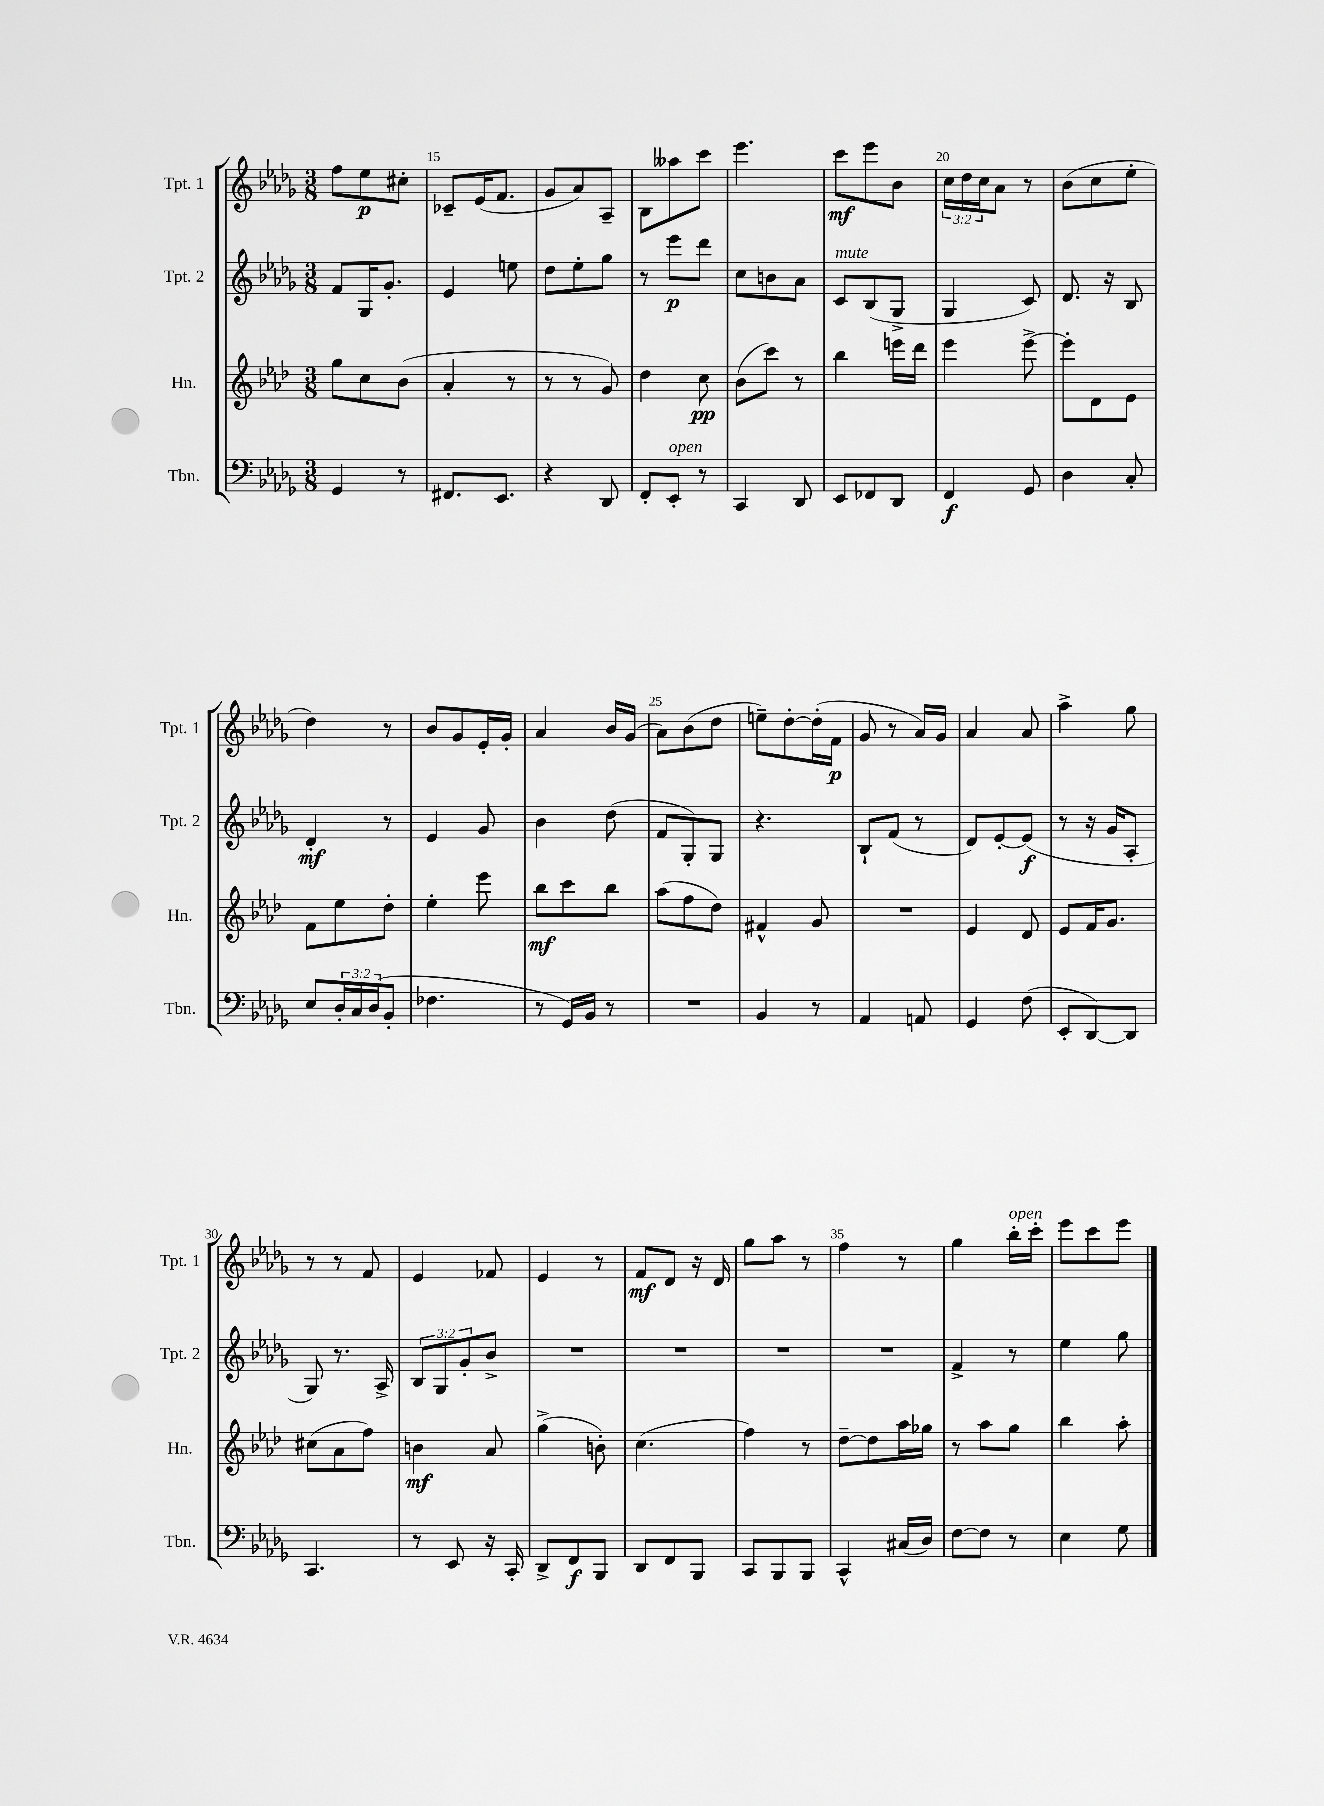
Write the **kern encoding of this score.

**kern	**dynam	**kern	**dynam	**kern	**dynam	**kern	**dynam
*part4	*part4	*part3	*part3	*part2	*part2	*part1	*part1
*staff4	*staff4	*staff3	*staff3	*staff2	*staff2	*staff1	*staff1
*I"Tbn.	*	*I"Hn.	*	*I"Tpt. 2	*	*I"Tpt. 1	*
*I'Tbn.	*	*I'Hn.	*	*I'Tpt. 2	*	*I'Tpt. 1	*
*clefF4	*	*clefG2	*	*clefG2	*	*clefG2	*
*k[b-e-a-d-g-]	*	*k[b-e-a-d-]	*	*k[b-e-a-d-g-]	*	*k[b-e-a-d-g-]	*
*M3/8	*	*M3/8	*	*M3/8	*	*M3/8	*
=14	=14	=14	=14	=14	=14	=14	=14
4GG-/	.	8gg\L	.	8f/L	.	8ff\L	.
.	.	8cc\	.	16G-/K	.	8ee-\	p
.	.	.	.	8.g-'/J	.	.	.
8r	.	(8b-\J	.	.	.	8cc#X'\J	.
=15	=15	=15	=15	=15	=15	=15	=15
8.FF#X/L	.	4a-'/	.	4e-/	.	8c-X~/L	.
.	.	.	.	.	.	(16e-/K	.
8.EE-/J	.	.	.	.	.	8.f/J	.
.	.	8r	.	8een\	.	.	.
=16	=16	=16	=16	=16	=16	=16	=16
4r	.	8r	.	8dd-\L	.	8g-/L	.
.	.	8r	.	8ee-'\	.	8a-/)	.
8DD-/	.	8g/)	.	8gg-\J	.	8A-~/J	.
=17	=17	=17	=17	=17	=17	=17	=17
8FF'/L	.	4dd-\	.	8r	.	8B-\L	.
!LO:TX:a:i:t=open	!	!	!	!	!	!	!
8EE-'/J	.	.	.	8eee-\L	p	8aa--X\	.
8r	.	8cc\	pp	8ddd-\J	.	8ccc\J	.
=18	=18	=18	=18	=18	=18	=18	=18
4CC/	.	(8b-\L	.	8cc\L	.	4.eee-\	.
.	.	8ccc\J)	.	8bn\	.	.	.
8DD-/	.	8r	.	8a-\J	.	.	.
=19	=19	=19	=19	=19	=19	=19	=19
!	!	!	!	!LO:TX:a:i:t=mute	!	!	!
8EE-/L	.	4bb-\	.	8c/L	.	8ccc\L	mf
8FF-X/	.	.	.	(8B-/	.	8eee-\	.
8DD-/J	.	16eeen\LL	.	8G-^/J	.	8b-\J	.
.	.	16ddd-\JJ	.	.	.	.	.
=20	=20	=20	=20	=20	=20	=20	=20
4FF/	f	4eee-\	.	4G-/	.	24cc\LL	.
.	.	.	.	.	.	24dd-\	.
.	.	.	.	.	.	24cc\J	.
.	.	.	.	.	.	8a-\J	.
8GG-/	.	[8eee-^\	.	8c/)	.	8r	.
=21	=21	=21	=21	=21	=21	=21	=21
4D-\	.	8eee-'\L]	.	8.d-/	.	(8b-\L	.
.	.	8d-\	.	.	.	8cc\	.
.	.	.	.	16r	.	.	.
8C'/	.	8e-\J	.	8B-/	.	8ee-'\J	.
!!LO:LB:g=z
=22	=22	=22	=22	=22	=22	=22	=22
8E-/L	.	8f\L	.	4d-'/	mf	4dd-\)	.
24D-'/L	.	8ee-\	.	.	.	.	.
24C/	.	.	.	.	.	.	.
(24D-/J	.	.	.	.	.	.	.
8BB-'/J	.	8dd-'\J	.	8r	.	8r	.
=23	=23	=23	=23	=23	=23	=23	=23
4.F-X\	.	4ee-'\	.	4e-/	.	8b-/L	.
.	.	.	.	.	.	8g-/	.
.	.	8eee-\	.	8g-/	.	16e-'/L	.
.	.	.	.	.	.	16g-'/JJ	.
=24	=24	=24	=24	=24	=24	=24	=24
8r	.	8bb-\L	mf	4b-\	.	4a-/	.
16GG-/LL)	.	8ccc\	.	.	.	.	.
16BB-/JJ	.	.	.	.	.	.	.
8r	.	8bb-\J	.	(8dd-\	.	16b-/LL	.
.	.	.	.	.	.	(16g-/JJ	.
=25	=25	=25	=25	=25	=25	=25	=25
4.r	.	(8aa-\L	.	8f/L	.	8a-\L)	.
.	.	8ff\	.	8G-'/)	.	(8b-\	.
.	.	8dd-\J)	.	8G-/J	.	8dd-\J	.
=26	=26	=26	=26	=26	=26	=26	=26
4BB-/	.	4f#X^^/	.	4.r	.	8een~\L)	.
.	.	.	.	.	.	[8dd-'\	.
8r	.	8g/	.	.	.	(16dd-'\L]	.
.	.	.	.	.	.	16f\JJ	p
=27	=27	=27	=27	=27	=27	=27	=27
4AA-/	.	4.r	.	8B-`/L	.	8g-/	.
.	.	.	.	(8f/J	.	8r	.
8AAn/	.	.	.	8r	.	16a-/LL)	.
.	.	.	.	.	.	16g-/JJ	.
=28	=28	=28	=28	=28	=28	=28	=28
4GG-/	.	4e-/	.	8d-/L)	.	4a-/	.
.	.	.	.	[8e-'/	.	.	.
(8F\	.	8d-/	.	(8e-/J]	f	8a-/	.
=29	=29	=29	=29	=29	=29	=29	=29
8EE-'/L	.	8e-/L	.	8r	.	4aa-^\	.
[8DD-/)	.	16f/K	.	16r	.	.	.
.	.	8.g/J	.	16g-/KL	.	.	.
8DD-/J]	.	.	.	8A-'/J	.	8gg-\	.
!!LO:LB:g=z
=30	=30	=30	=30	=30	=30	=30	=30
4.CC/	.	(8cc#X\L	.	8G-/)	.	8r	.
.	.	8a-\	.	8.r	.	8r	.
.	.	8ff\J)	.	.	.	8f/	.
.	.	.	.	16A-^/	.	.	.
=31	=31	=31	=31	=31	=31	=31	=31
8r	.	4bn\	mf	12B-/L	.	4e-/	.
.	.	.	.	12G-/	.	.	.
8EE-/	.	.	.	.	.	.	.
.	.	.	.	12g-'/	.	.	.
16r	.	8a-/	.	8b-^/J	.	8f-X/	.
16CC'/	.	.	.	.	.	.	.
=32	=32	=32	=32	=32	=32	=32	=32
8DD-^/L	.	(4gg^\	.	4.r	.	4e-/	.
8FF/	f	.	.	.	.	.	.
8BBB-/J	.	8bn'\)	.	.	.	8r	.
=33	=33	=33	=33	=33	=33	=33	=33
8DD-/L	.	(4.cc\	.	4.r	.	8f/L	mf
8FF/	.	.	.	.	.	8d-/J	.
8BBB-/J	.	.	.	.	.	16r	.
.	.	.	.	.	.	16d-/	.
=34	=34	=34	=34	=34	=34	=34	=34
8CC/L	.	4ff\)	.	4.r	.	8gg-\L	.
8BBB-/	.	.	.	.	.	8aa-\J	.
8BBB-/J	.	8r	.	.	.	8r	.
=35	=35	=35	=35	=35	=35	=35	=35
4CC^^/	.	[8dd-~\L	.	4.r	.	4ff\	.
.	.	8dd-\]	.	.	.	.	.
(16C#X/LL	.	16aa-\L	.	.	.	8r	.
16D-/JJ)	.	16gg-X\JJ	.	.	.	.	.
=36	=36	=36	=36	=36	=36	=36	=36
[8F\L	.	8r	.	4f^/	.	4gg-\	.
8F\J]	.	8aa-\L	.	.	.	.	.
!	!	!	!	!	!	!LO:TX:a:i:t=open	!
8r	.	8gg\J	.	8r	.	16bb-'\LL	.
.	.	.	.	.	.	16ccc'\JJ	.
=37	=37	=37	=37	=37	=37	=37	=37
4E-\	.	4bb-\	.	4ee-\	.	8eee-\L	.
.	.	.	.	.	.	8ccc\	.
8G-\	.	8aa-'\	.	8gg-\	.	8eee-\J	.
==	==	==	==	==	==	==	==
*-	*-	*-	*-	*-	*-	*-	*-
